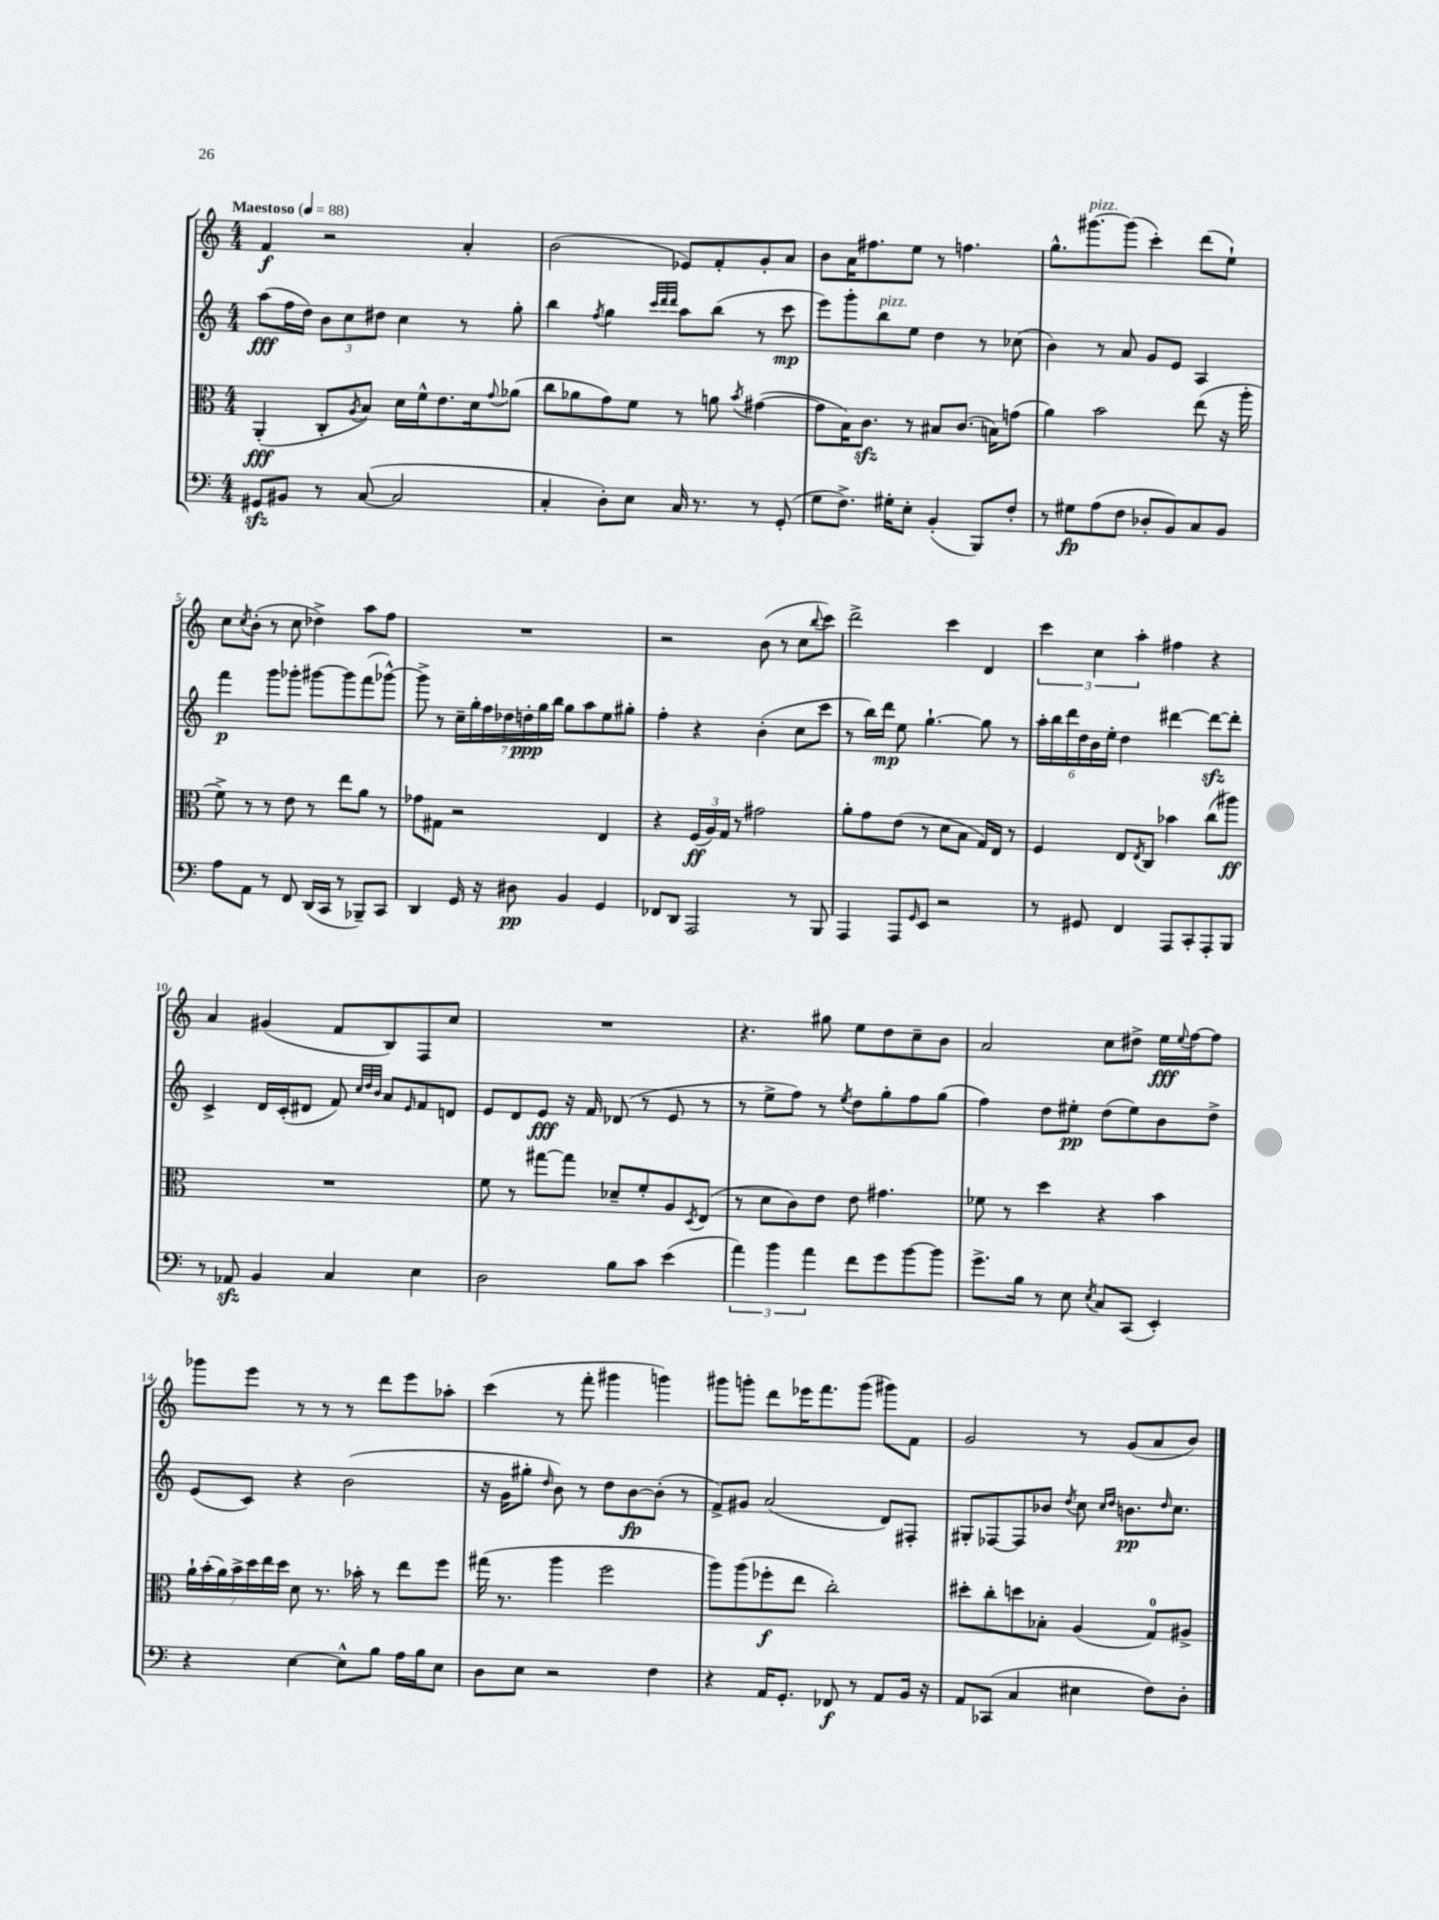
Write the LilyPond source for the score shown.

<<
\new StaffGroup <<
\new Staff = "s0" {
    \clef treble \key c \major \numericTimeSignature \time 4/4 \tempo "Maestoso" 4 = 88
    f'4\f r2 a'4-. |
    b'2( ees'8) f'8-. g'8-. a'8 |
    b'8 a'16 fis''8. e''8 r8 f''4. |
    g''8.-^ gis'''8.~^\markup { \italic "pizz." } gis'''8( c'''4-.) d'''8( e''8-!) |
    c''8 \acciaccatura { c''8 } b'8-.( r8 c''8 des''4->) a''8 f''8 |
    R1 |
    r2 b'8( r8 c''8 \appoggiatura { b''8 } c'''8) |
    d'''2-> c'''4 d'4 |
    \tuplet 3/2 { c'''4 c''4 a''4-. } fis''4 r4 |
    a'4 gis'4( f'8 b8) f8 c''8 |
    R1 |
    r4. gis''8 e''8 d''8 c''8-- b'8 |
    a'2 c''8 dis''8-> e''16\fff \appoggiatura { e''8 } f''16~ f''8 |
    ges'''8 e'''8 r8 r8 r8 d'''8 e'''8 aes''8-. |
    c'''4( r8 f'''8-. gis'''4 g'''4) |
    gis'''8 g'''8-. d'''8 ees'''16 f'''8. g'''8( gis'''8) f'8 |
    g'2 r8 g'8( a'8 b'8) \bar "|." |
}
\new Staff = "s1" {
    \clef treble \key c \major \numericTimeSignature \time 4/4
    a''8\fff( f''16 d''16) \tuplet 3/2 { b'8 c''8 dis''8 } c''4 r8 g''8-. |
    b''4 \acciaccatura { f''8 } g''4 \grace { c'''32 d'''32 d'''32 } a''8 b''8( r8 c'''8\mp |
    e'''8) g'''8-. b''8^\markup { \italic "pizz." } e''8 d''4 r8 ces''8( |
    b'4) r8 a'8 g'8 e'8 a4 |
    f'''4\p g'''8 ges'''8-. gis'''8~ gis'''8 f'''8( ges'''8~-^) |
    ges'''8-> r8 \tuplet 7/4 { c''16-- g''16-. f''16 des''16 d''16-.\ppp g''16 b''16 } g''8 a''8 e''8 gis''8-. |
    f''4-. r4 b'4-.( c''8 c'''8 |
    r8 b''16) d'''16\mp e''8 g''4.~-! g''8 r8 |
    \tuplet 6/4 { a''16-. b''16 d'''16 d''16 b'16 e''16-. } d''4 dis'''4~ dis'''8~\sfz dis'''8-. |
    c'4-> d'16 c'16-.( dis'8 f'8) \grace { c''32 d''32 b'32 } a'8 \grace { e'16 } f'8 d'8 |
    e'8 d'8 e'8\fff r16 f'16 des'8( r8 e'8 r8 |
    r8 e''8-> f''8) r8 \acciaccatura { e''8 } d''8 g''8-. f''8 g''8( |
    f''4) d''8 eis''8-.\pp d''8( eis''8) b'8 d''8-> |
    e'8( c'8) r4 b'2( |
    r16 g'16 gis''8-. \grace { d''16 } b'8) r8 d''8 b'8~\fp b'8-.( r8 |
    f'8->) gis'8 a'2( d'8) fis8-. |
    gis8-. fes8~ fes8 bes'8 \acciaccatura { d''8 } c''8 \grace { c''16 d''16 } b'8.\pp \grace { d''16 } c''8. \bar "|." |
}
\new Staff = "s2" {
    \clef alto \key c \major \numericTimeSignature \time 4/4
    a,4-.\fff( c8-. \acciaccatura { a8 } b8) d'16 f'16-^ e'8. d'16 \appoggiatura { g'8 } aes'8( |
    c''8 aes'8 g'8) f'8 r8 a'8 \acciaccatura { b'8 } gis'4~( |
    gis'8 b16) c'8.\sfz r8 bis8 c'8.( b16) g'8( |
    a'4) b'2 e''8( r16 a''16-. |
    f'8->) r8 r8 e'8 r8 e''8 a'8 r8 |
    ges'8 gis8 r2 e4 |
    r4 \tuplet 3/2 { f16\ff( a16) g16 } r8 gis'2 |
    a'8-. g'8 e'8( r8 d'8 b8 g16) e16 r8 |
    f4 e8 \acciaccatura { e8 } c8 bes'4 c''8( ais''8\ff) |
    R1 |
    f'8 r8 gis''8~ gis''8 des'8-- f'8-. a8 \acciaccatura { d8 } e8( |
    r8 d'8 c'8) e'8 e'8 gis'4. |
    fes'8 r8 d''4 r4 b'4 |
    \tuplet 7/4 { a'16-! b'16-.( a'16) b'16-> d''16 e''16 d''16 } d'8 r8. bes'16-. r8 e''8 f''8 |
    gis''16( r8. a''4 f''2 |
    a''8) a''8( fes''8-.\f e''8 c''2-.) |
    dis''8-. c''8-. d''8 bes8-. a4( g8-0) ais8-> \bar "|." |
}
\new Staff = "s3" {
    \clef bass \key c \major \numericTimeSignature \time 4/4
    gis,8\sfz bis,8 r8 c8~( c2 |
    c4-. d8-.) e8 c16 r8. r8 g,8-.( |
    g8 f8.->) gis16-. e8-. b,4-.( b,,8) f8-. |
    r8 gis8\fp a8( f8 des8-. b,8) c8 b,8 |
    a8 a,8 r8 f,8 d,16( c,16 r8 bes,,8--) c,8 |
    d,4 g,16 r16 dis8\pp b,4 g,4 |
    fes,8 d,8 a,,2 r8 b,,8 |
    a,,4 a,,8 \grace { g,16 } e,8 r2 |
    r8 gis,8 f,4 a,,8 c,8-. a,,8-. b,,8 |
    r8 aes,8\sfz b,4 c4 e4 |
    d2 b8 c'8 e'4( |
    \tuplet 3/2 { a'4) b'4 a'4 } f'8 g'8 b'8~ b'8 |
    g'8.-> b16 r8 e8 \acciaccatura { e8 } c8 c,8( e,4-.) |
    r4 e4~ e8-^ b8 a16 b16 e8 |
    d8 e8 r2 f4 |
    r4 a,16 g,8.-. fes,8\f r8 a,8 b,16 r16 |
    a,8 ces,8( c4 eis4 f8) d8-. \bar "|." |
}
>>
>>
